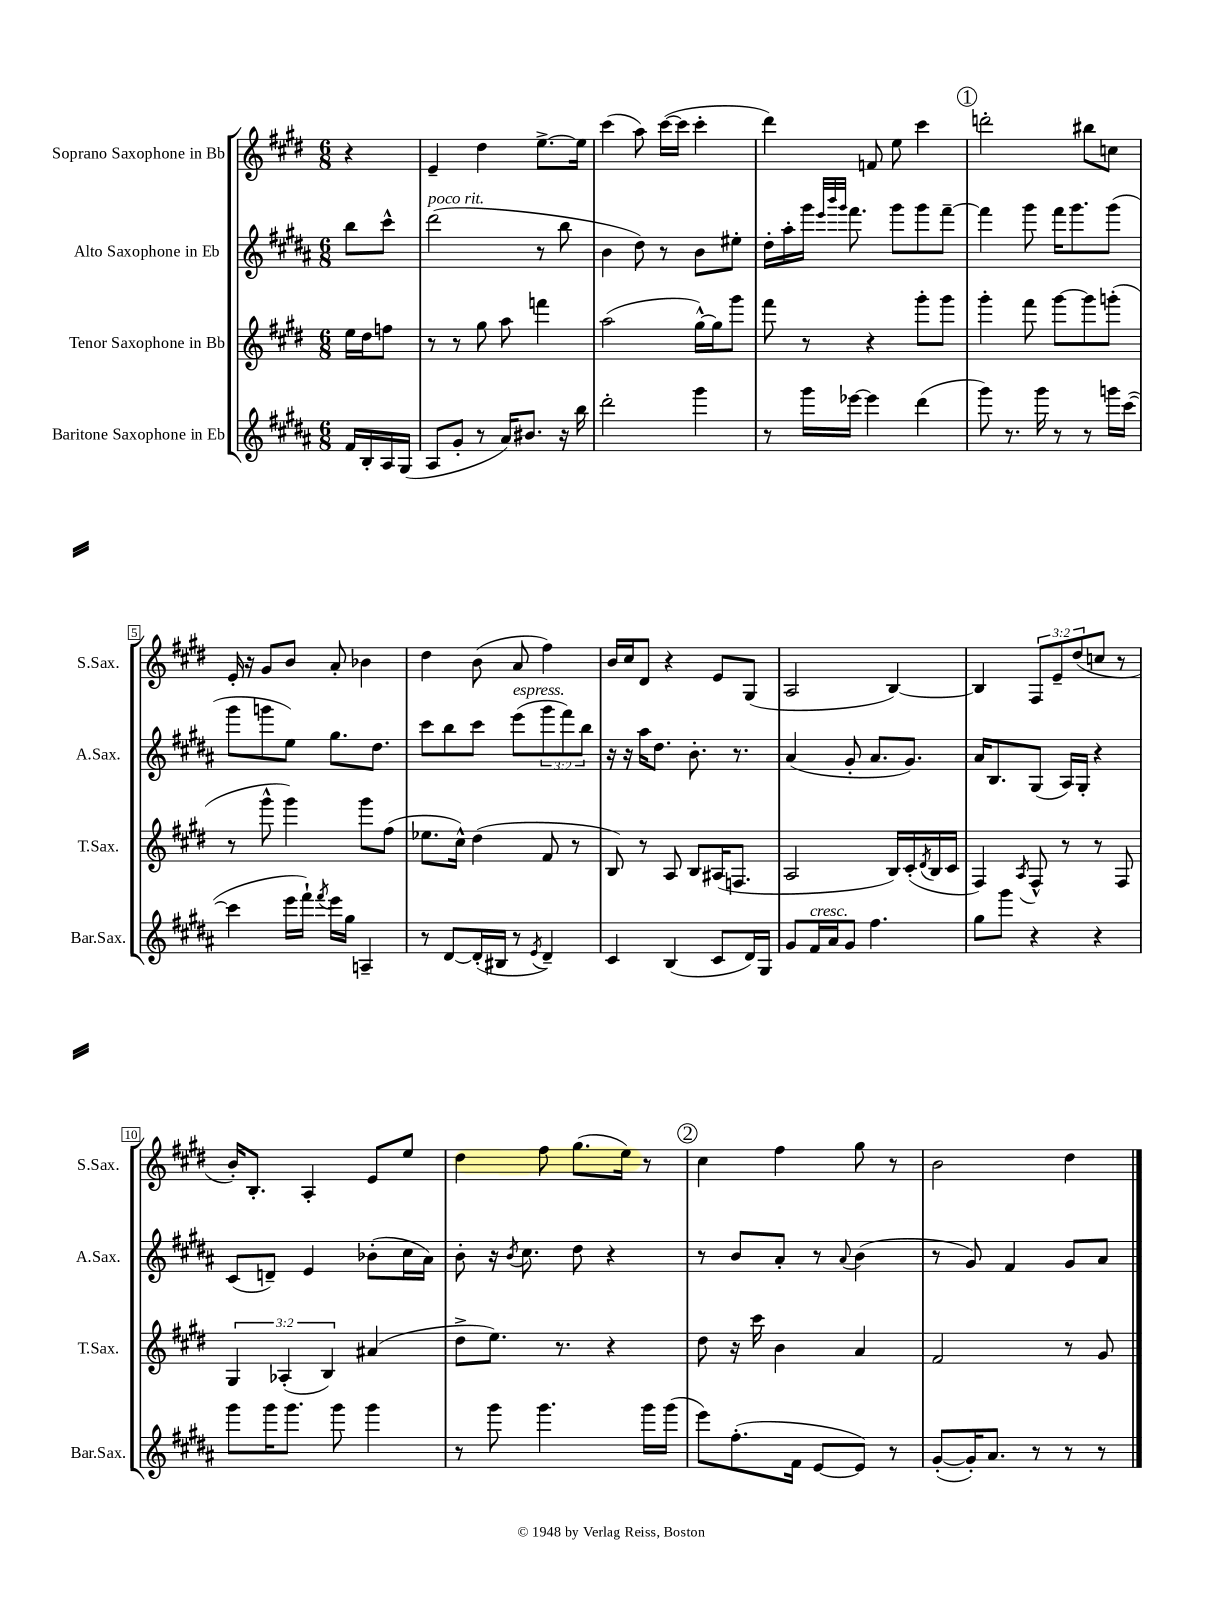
<<
\new StaffGroup <<
\new Staff = "s0" \with { instrumentName = "Soprano Saxophone in Bb" shortInstrumentName = "S.Sax." } {
    \clef treble \key e \major \numericTimeSignature \time 6/8 \override Staff.TupletNumber.text = #tuplet-number::calc-fraction-text \partial 4
    r4 |
    e'4-- dis''4 e''8.~-> e''16 |
    cis'''4( a''8) cis'''16~( cis'''16 cis'''4-. |
    dis'''4) f'8 e''8 cis'''4 |
    \mark \markup { \circle "1" } d'''2-. bis''8 c''8 |
    e'16-. r16 gis'8 b'8 a'8-. bes'4 |
    dis''4 b'8( a'8 fis''4) |
    b'16 cis''16 dis'8 r4 e'8 gis8( |
    a2 b4~) |
    b4 \tuplet 3/2 { fis8 e'8-- dis''8( } c''8 r8 |
    b'16-.) b8.-. a4-. e'8 e''8 |
    dis''4 fis''8 gis''8.( e''16) r8 |
    \mark \markup { \circle "2" } cis''4 fis''4 gis''8 r8 |
    b'2 dis''4 \bar "|." |
}
\new Staff = "s1" \with { instrumentName = "Alto Saxophone in Eb" shortInstrumentName = "A.Sax." } {
    \clef treble \key b \major \numericTimeSignature \time 6/8 \override Staff.TupletNumber.text = #tuplet-number::calc-fraction-text \partial 4
    b''8 cis'''8-^ |
    dis'''2^\markup { \italic "poco rit." }( r8 b''8 |
    b'4 dis''8) r8 b'8 eis''8-. |
    dis''16-. ais''16-. gis'''16 \grace { e'''32 b'''32 gis'''32 } fis'''8. gis'''8 gis'''8 fis'''8~-- |
    \mark \markup { \circle "1" } fis'''4 gis'''8 fis'''16 gis'''8. gis'''8( |
    gis'''8 g'''8 e''8) gis''8. dis''8. |
    cis'''8 b''8 cis'''8 e'''8^\markup { \italic "espress." }( \tuplet 3/2 { gis'''8 fis'''8) b''8 } |
    r16 r16 ais''16 dis''8. b'8.-. r8. |
    ais'4( gis'8-. ais'8. gis'8.) |
    ais'16 b8. gis8( ais16) gis16-. r4 |
    cis'8( d'8--) e'4 bes'8-.( cis''16 ais'16) |
    b'8-. r16 \acciaccatura { b'8 } cis''8. dis''8 r4 |
    \mark \markup { \circle "2" } r8 b'8 ais'8-. r8 \appoggiatura { ais'8 } b'4( |
    r8 gis'8) fis'4 gis'8 ais'8 \bar "|." |
}
\new Staff = "s2" \with { instrumentName = "Tenor Saxophone in Bb" shortInstrumentName = "T.Sax." } {
    \clef treble \key e \major \numericTimeSignature \time 6/8 \override Staff.TupletNumber.text = #tuplet-number::calc-fraction-text \partial 4
    e''16 dis''16 f''8 |
    r8 r8 gis''8 a''8 f'''4 |
    a''2( gis''16~-^) gis''16 gis'''8 |
    fis'''8 r8 r4 gis'''8-. gis'''8 |
    \mark \markup { \circle "1" } gis'''4-. fis'''8 gis'''8~ gis'''8 g'''8-.( |
    r8 gis'''8-^ gis'''4) gis'''8 fis''8( |
    ees''8. cis''16-^) dis''4( fis'8 r8 |
    b8) r8 a8 b8 ais16( f8. |
    a2 b16) cis'16-.( \acciaccatura { dis'8 } b16 cis'16 |
    fis4) \acciaccatura { a8 } fis8-^ r8 r8 fis8 |
    \tuplet 3/2 { gis4 aes4-.( b4) } ais'4( |
    dis''8-> e''8.) r8. r4 |
    \mark \markup { \circle "2" } dis''8 r16 cis'''16 b'4 a'4 |
    fis'2 r8 gis'8 \bar "|." |
}
\new Staff = "s3" \with { instrumentName = "Baritone Saxophone in Eb" shortInstrumentName = "Bar.Sax." } {
    \clef treble \key b \major \numericTimeSignature \time 6/8 \partial 4
    fis'16 b16-. ais16 gis16( |
    ais8 gis'8-. r8 ais'16) bis'8. r16 b''16 |
    dis'''2-. gis'''4 |
    r8 gis'''16 ees'''16~ ees'''4 dis'''4( |
    \mark \markup { \circle "1" } gis'''8) r8. gis'''16 r8 r8 g'''16 cis'''16~( |
    cis'''4 e'''16 fis'''16-!) \acciaccatura { fis'''8 } e'''16 gis''16 a4-- |
    r8 dis'8~ dis'16-.( bis16 r8 \acciaccatura { e'8 } dis'4--) |
    cis'4 b4( cis'8 dis'16) gis16 |
    gis'8 fis'16^\markup { \italic "cresc." } ais'16 gis'8 fis''4. |
    gis''8 gis'''8 r4 r4 |
    gis'''8 gis'''16 gis'''8. gis'''8 gis'''4 |
    r8 gis'''8 gis'''4. gis'''16 gis'''16( |
    \mark \markup { \circle "2" } e'''8) fis''8.-.( fis'16 e'8~ e'8) r8 |
    gis'8~-.( gis'16-.) ais'8. r8 r8 r8 \bar "|." |
}
>>
>>
\layout { \context { \Score \override BarNumber.stencil = #(make-stencil-boxer 0.1 0.3 ly:text-interface::print) } }
